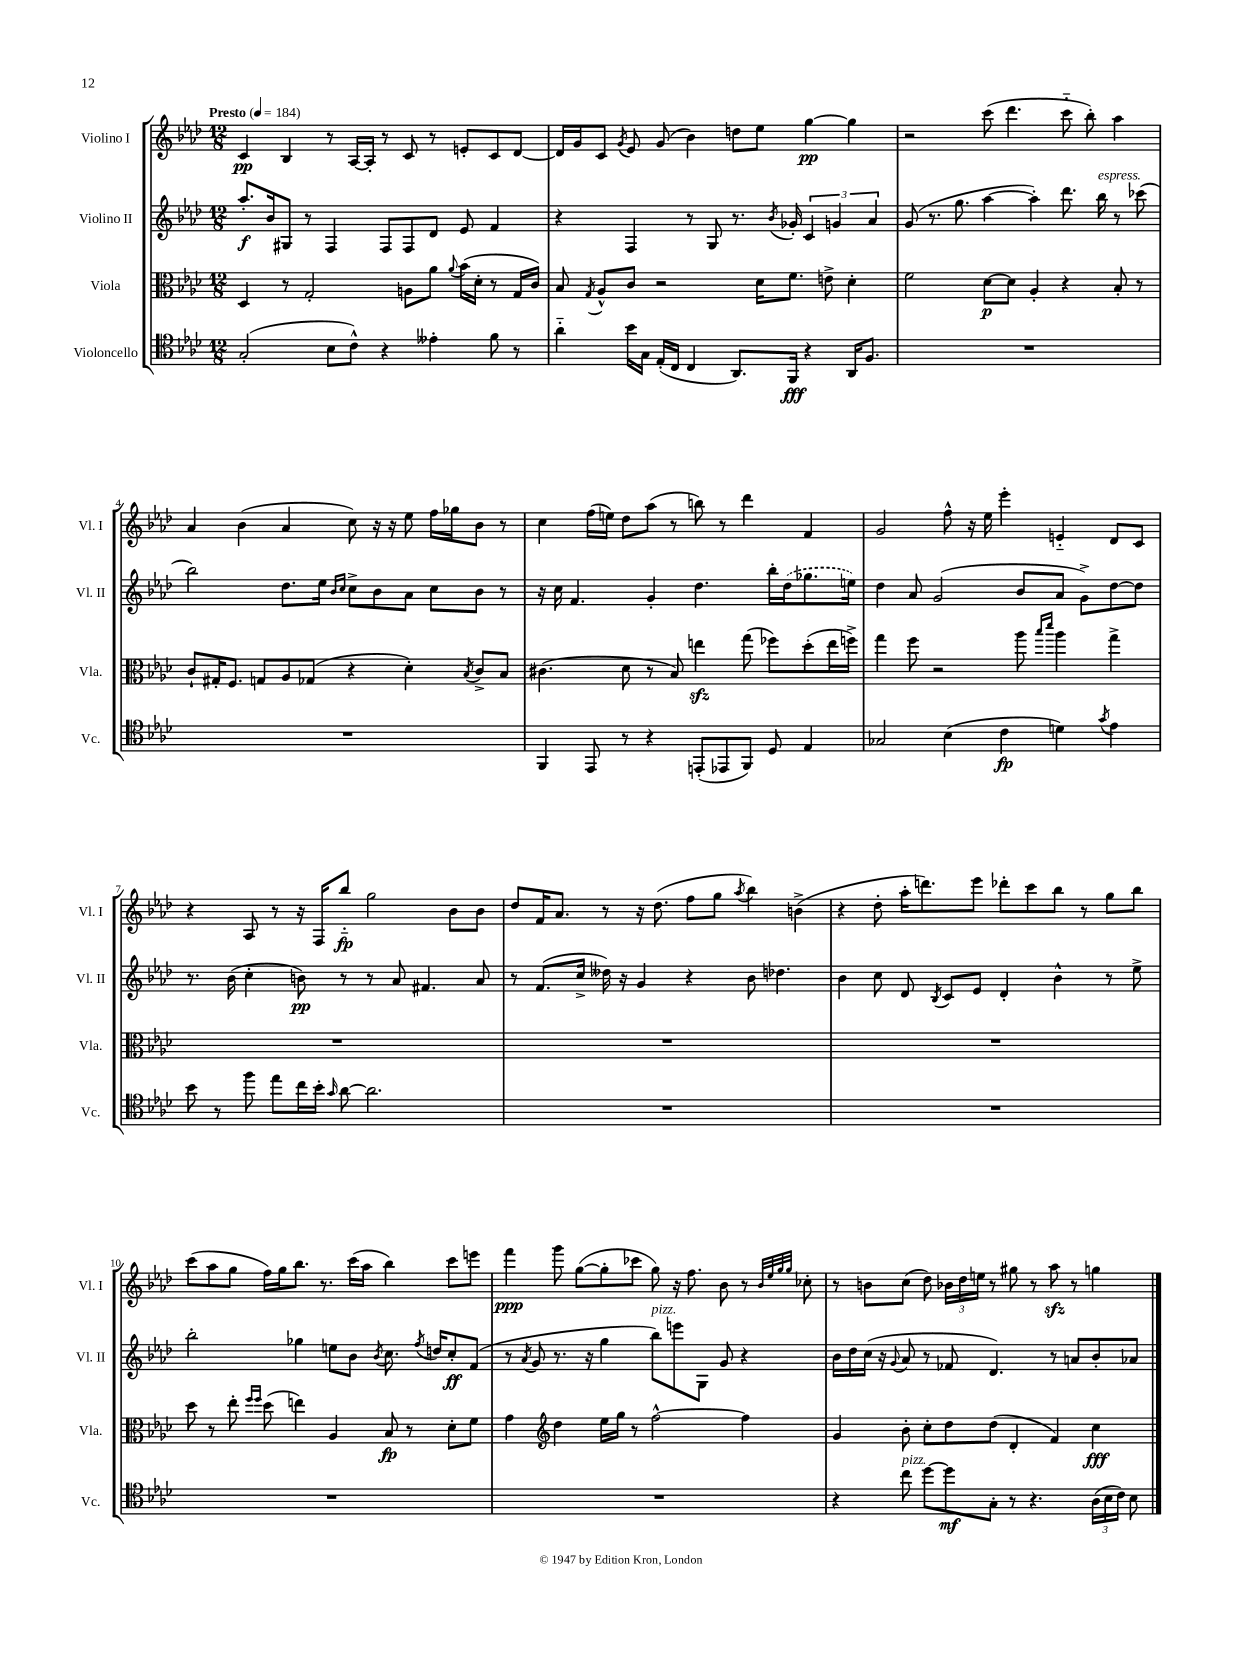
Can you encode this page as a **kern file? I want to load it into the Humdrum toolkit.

**kern	**kern	**kern	**kern
*staff4	*staff3	*staff2	*staff1
*clefC4	*clefC3	*clefG2	*clefG2
*k[b-e-a-d-]	*k[b-e-a-d-]	*k[b-e-a-d-]	*k[b-e-a-d-]
*M12/8	*M12/8	*M12/8	*M12/8
*MM184	*MM184	*MM184	*MM184
(2G'	4D-	8.aa-'	4c
.	.	16b-	.
.	8r	8G#	4B-
.	2G'	8r	.
8B-	.	4F	8r
8c^^)	.	.	[16A-
.	.	.	16A-']
4r	.	8F	8r
.	8A	8F	8c
4e--'	8a-	8d-	8r
.	8qqa-	.	.
.	(16b-	8e-	8e'
.	16d-'	.	.
8f	8r	4f	8c
8r	16G	.	[8d-
.	16c)	.	.
=	=	=	=
4a-'~	8B-	4r	16d-]
.	.	.	16g
.	8qG	.	.
.	8A-^^	.	8c
.	.	.	8qg
16b-	8c	4F	8e-
16G	.	.	.
(16E-'	2r	.	(8g
16C	.	.	.
4C	.	8r	4b-)
.	.	8G	.
8.AA-)	.	8.r	8dd
.	16d-	.	8ee-
.	.	8qb-	.
16FF	8.f	16g-'	.
4r	.	6c	[4gg
.	8e^	.	.
.	.	6g	.
16AA-	4d-'	.	4gg]
8.F	.	.	.
.	.	6a-	.
=	=	=	=
1.r	2f	(8g	2r
.	.	8.r	.
.	.	8.gg	.
.	[8d-	[4aa-	(8ccc
.	8d-]	.	4.ddd-
.	4A-'	4aa-'])	.
.	4r	8.ddd-	8ccc'~
.	.	.	8bb-')
.	.	16bb-	.
.	8B-'	8r	4aa-
.	8r	(8ccc-	.
=	=	=	=
1.r	8c`	2bb-)	4a-
.	16G#'	.	.
.	8.F	.	.
.	.	.	(4b-
.	8G	.	.
.	8A-	8.dd-	4a-
.	(8G-	.	.
.	.	16ee-	.
.	.	16qqb-	.
.	.	16qqcc	.
.	4r	8cc^	8cc)
.	.	8b-	16r
.	.	.	16r
.	4d-')	8a-	8ee-
.	.	8cc	16ff
.	.	.	16gg-
.	8qB-	.	.
.	8c^	8b-	8b-
.	8B-	8r	8r
=	=	=	=
4FF	(4.c#	16r	4cc
.	.	16cc	.
.	.	4.f	.
8EE-	.	.	(16ff
.	.	.	16ee)
8r	8d-	.	8dd-
4r	8r	4g'	(8aa-
.	8B-)	.	8r
(8EE'	4ee	4.dd-	8bb)
8EE-	.	.	8r
8FF)	(8gg	.	4ddd-
8D-	8ff-)	16bb-'	.
.	.	(16dd-	.
4E-	(8dd-'	8.gg-	4f
.	16ee	.	.
.	16ff^)	16ee)	.
=	=	=	=
2G-	4gg	4dd-	2g
.	8ff	8a-	.
.	2r	(2g	.
(4B-	.	.	8ff^^
.	.	.	16r
.	.	.	16ee-
4c	.	.	4eee-'
.	8aa-	8b-	.
.	16qqbb-	.	.
.	16qqddd-	.	.
4d)	4aa-	8a-	4e'~
.	.	8g^)	.
8qg	.	.	.
4e-	4gg^	[8dd-	8d-
.	.	8dd-]	8c
=	=	=	=
8b-	1.r	8.r	4r
8r	.	.	.
.	.	(16b-	.
8ff	.	4cc'	8A-
8ee-	.	.	8r
16cc	.	8b)	16r
16b-'	.	.	16F
16qqg	.	.	.
[8a-	.	8r	8bb-'~
2.a-]	.	8r	2gg
.	.	8a-	.
.	.	4.f#	.
.	.	.	8b-
.	.	8a-	8b-
=	=	=	=
1.r	1.r	8r	8dd-
.	.	(8.f	16f
.	.	.	8.a-
.	.	16cc^	.
.	.	16dd--)	8r
.	.	16r	.
.	.	4g	16r
.	.	.	(8.dd-
.	.	4r	8ff
.	.	.	8gg
.	.	.	8qaa-
.	.	8b-	4bb-)
.	.	4.dd-	.
.	.	.	(4b^
=	=	=	=
1.r	1.r	4b-	4r
.	.	8cc	8dd-'
.	.	8d-	16aa-'
.	.	.	8.ddd)
.	.	8qB-	.
.	.	8c	.
.	.	8e-	8eee-
.	.	4d-'	8ddd-'
.	.	.	8ccc
.	.	4b-^^	8bb-
.	.	.	8r
.	.	8r	8gg
.	.	8ee-^	8bb-
=	=	=	=
1.r	8dd-	2bb-'	(8ccc
.	8r	.	8aa-
.	8ee-'	.	8gg
.	16qqff	.	.
.	16qqff	.	.
.	(8dd-	.	16ff)
.	.	.	16gg
.	4ee)	4gg-	8.bb-
.	.	.	8.r
.	4A-	8ee	.
.	.	8b-	(16ccc
.	.	.	16aa-
.	.	8qb-	.
.	8B-	8.cc	4bb-)
.	8r	.	.
.	.	8qff	.
.	.	16dd	.
.	8d-'	8cc'	8ccc
.	8f	(8f	8eee
=	=	=	=
1.r	4g	8r	4fff
.	.	8qa-	.
.	.	8g	.
*	*clefG2	*	*
.	4dd-	8.r	8ggg
.	.	.	([8gg
.	.	16r	.
.	16ee-	4gg	8gg']
.	16gg	.	.
.	8r	.	8ccc-
.	[2ff^^	8bb-)	8gg)
.	.	8eee	16r
.	.	.	8.ff
.	.	8G	.
.	.	8g	8b-
.	4ff]	4r	8r
.	.	.	32qqb-
.	.	.	32qqee-
.	.	.	32qqgg
.	.	.	32qqgg
.	.	.	8cc-'
=	=	=	=
4r	4g	16b-	8r
.	.	16dd-	.
.	.	(16cc	8b
.	.	16r	.
.	.	8qqg	.
8cc	8b-'	8a-	(8cc
[8dd-	8cc'	8r	8dd-)
8dd-]	8dd-	8f-	24b-
.	.	.	24dd-
.	.	.	24ee
8G'	(8dd-	4.d-)	8r
8r	4d-'	.	8gg#
4.r	.	.	8r
.	4f)	8r	8aa-
.	.	8a	8r
(24A-	4cc	8b-'	4gg
24B-	.	.	.
24c)	.	.	.
8B-	.	8a-	.
==	==	==	==
*-	*-	*-	*-
